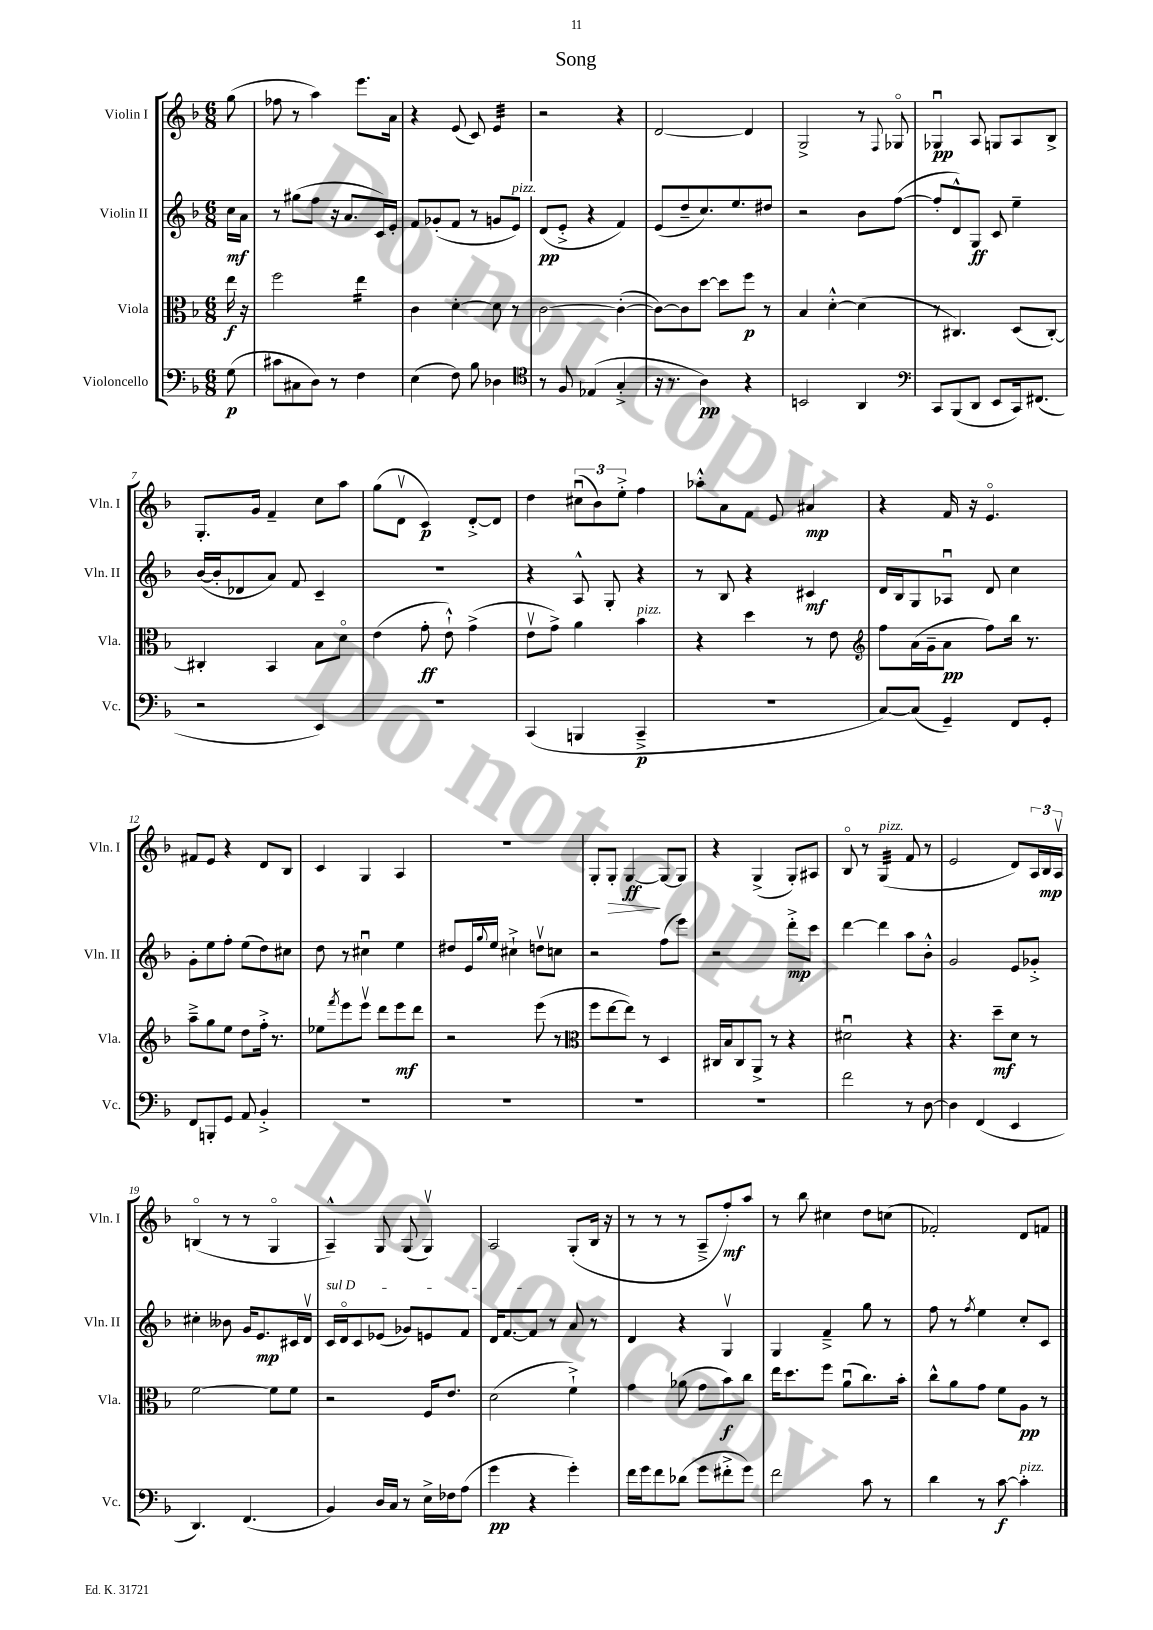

**kern	**kern	**kern	**kern
*staff4	*staff3	*staff2	*staff1
*clefF4	*clefC3	*clefG2	*clefG2
*k[b-]	*k[b-]	*k[b-]	*k[b-]
*M6/8	*M6/8	*M6/8	*M6/8
(8G	16ee	16cc	(8gg
.	16r	16a	.
=	=	=	=
8c#	2ff	8r	8ff-
8C#	.	(8gg#	8r
8D)	.	8ff	4aa)
8r	.	16r	.
.	.	8.a	.
4F	4ee	.	8.eee
.	.	16c)	.
.	.	16e'	16a
=	=	=	=
(4E	4c	8f	4r
.	.	(8g-'	.
8F)	[4d'	8f	(8e
8B-	.	8r	8c)
4D-	8d]	8g	4e
.	8r	8e)	.
=	=	=	=
*clefC4	*	*	*
8r	[2c	(8d	2r
8F	.	8e'^	.
(4E-	.	4r	.
4G'^	(4c'_	4f)	4r
=	=	=	=
16r	8c_)	(8e	[2d
8.r	.	.	.
.	8c]	8dd~	.
4A)	[8dd	8.cc)	.
.	8dd]	.	.
.	.	8.ee	.
4r	8ff	.	4d]
.	8r	8dd#	.
=	=	=	=
2BB	4B-	2r	2G^
.	[4d'^^	.	.
4AA	(4d]	8b-	8r
.	.	.	8qqF
.	.	([8ff	8G-o
=	=	=	=
*clefF4	*	*	*
8CC	8r	8ff']	4G-u
(8BBB-	4.C#)	8d^^)	.
8DD	.	8G	8A
8EE	.	8c	8G
16CC)	(8D	4ee~	8A
(8.FF#	.	.	.
.	[8C#')	.	8B-^
=	=	=	=
2r	4C#']	([16b-	8.G'
.	.	16b-']	.
.	.	8d-	.
.	.	.	16g
.	4BB-	8a)	4f~
.	.	8f	.
4EE)	8B-	4c~	8cc
.	8do	.	8aa
=	=	=	=
2.r	(4e	2.r	(8gg
.	.	.	8dv
.	8g'	.	4c)
.	8e`^^)	.	.
.	(4g^	.	[8d'^
.	.	.	8d]
=	=	=	=
(4CC	8ev	4r	4dd
.	8g^)	.	.
4BBB	4a	8A^^	(12cc#u
.	.	.	12b-)
.	.	8G'	.
.	.	.	12ee'^
4CC~^	4b-	4r	4ff
=	=	=	=
2.r	4r	8r	8aa-'^^
.	.	8B-	8a
.	4dd	4r	8f
.	.	.	8e
.	8r	4c#	4a#
.	8e	.	.
=	=	=	=
*	*clefG2	*	*
[8C)	8ff	16d	4r
.	.	16B-	.
(8C]	(16a	8G	.
.	16g~	.	.
4GG~)	8a	8A-u	16f
.	.	.	16r
.	8ff)	8d	4.eo
8FF	16bb-	4cc	.
.	8.r	.	.
8GG'	.	.	.
=	=	=	=
8FF	8aa~^	8g'	8f#
8BBB'	8gg	8ee	8e
8GG	8ee	8ff'	4r
8AA	8dd	(8ee	.
4BB-'^	16ff'^	8dd)	8d
.	8.r	.	.
.	.	8cc#	8B-
=	=	=	=
2.r	8ee-	8dd	4c
.	8qfff	.	.
.	8eee	8r	.
.	8eeev	4cc#u	4G
.	8ddd	.	.
.	8eee	4ee	4A
.	8ddd	.	.
=	=	=	=
2.r	2r	8dd#	2.r
.	.	16e	.
.	.	8qqgg	.
.	.	16ee	.
.	.	4cc#`^	.
.	(8eee	8ddv	.
.	8r	8cc	.
=	=	=	=
*	*clefC3	*	*
2.r	8ff	2r	8G'
.	[8ee	.	8G'
.	8ee])	.	[4G
.	8r	.	.
.	4D	(8ff	8G_
.	.	8eee)	8G]
=	=	=	=
2.r	16C#	2r	4r
.	16B-	.	.
.	8C#	.	.
.	8AA^	.	(4G^
.	8r	.	.
.	4r	8ddd'^	8G')
.	.	8ccc	8A#
=	=	=	=
2f	2d#u	[4ddd	8B-o
.	.	.	8r
.	.	4ddd]	(4G
8r	4r	8aa	8f
[8D	.	8b-'^^	8r
=	=	=	=
4D]	4.r	2g	2e
(4FF	.	.	.
.	8dd~	.	.
4EE	8d	8e	8d)
.	8r	8g-'^	24A
.	.	.	24B-
.	.	.	24Av
=	=	=	=
4.DD)	[2f	4cc#'	(4Bo
.	.	8b--	8r
(4.FF	.	16g	8r
.	.	8.e	.
.	8f]	.	4Go
.	8f	16c#	.
.	.	16dv	.
=	=	=	=
4BB-)	2r	16c	4A~^^)
.	.	16do	.
.	.	8c	.
16D	.	(8e-	8G
16C	.	.	.
8r	.	8g-)	(8G
16E^	16F	8e	4Gv)
16F-	8.e	.	.
(8A	.	8f	.
=	=	=	=
4g	(2d	16d	2A
.	.	[8.f	.
4r	.	8f]	.
.	.	8r	.
4g')	4f`^)	8a	(8G'
.	.	8r	16B-
.	.	.	16r
=	=	=	=
16f	4g	4d	8r
16g	.	.	.
8f	.	.	8r
(8d-	(8a-	4r	8r
8g	8g	.	8A~^
8f#'^	8b-)	4Gv	8ff')
8g)	8cc	.	8aa
=	=	=	=
2f	16ee	4G	8r
.	8.dd	.	.
.	.	.	8bb-
.	8ff	4f~^	4cc#
.	(8au	.	.
8c	8.cc)	8gg	8dd
8r	.	8r	(8cc
.	16b-'	.	.
=	=	=	=
4d	8cc^^	8ff	2f-')
.	8a	8r	.
.	.	8qff	.
8r	8g	4ee	.
[8c	8f	.	.
4c']	8A	8cc'	8d
.	8r	8c	8f
==	==	==	==
*-	*-	*-	*-
